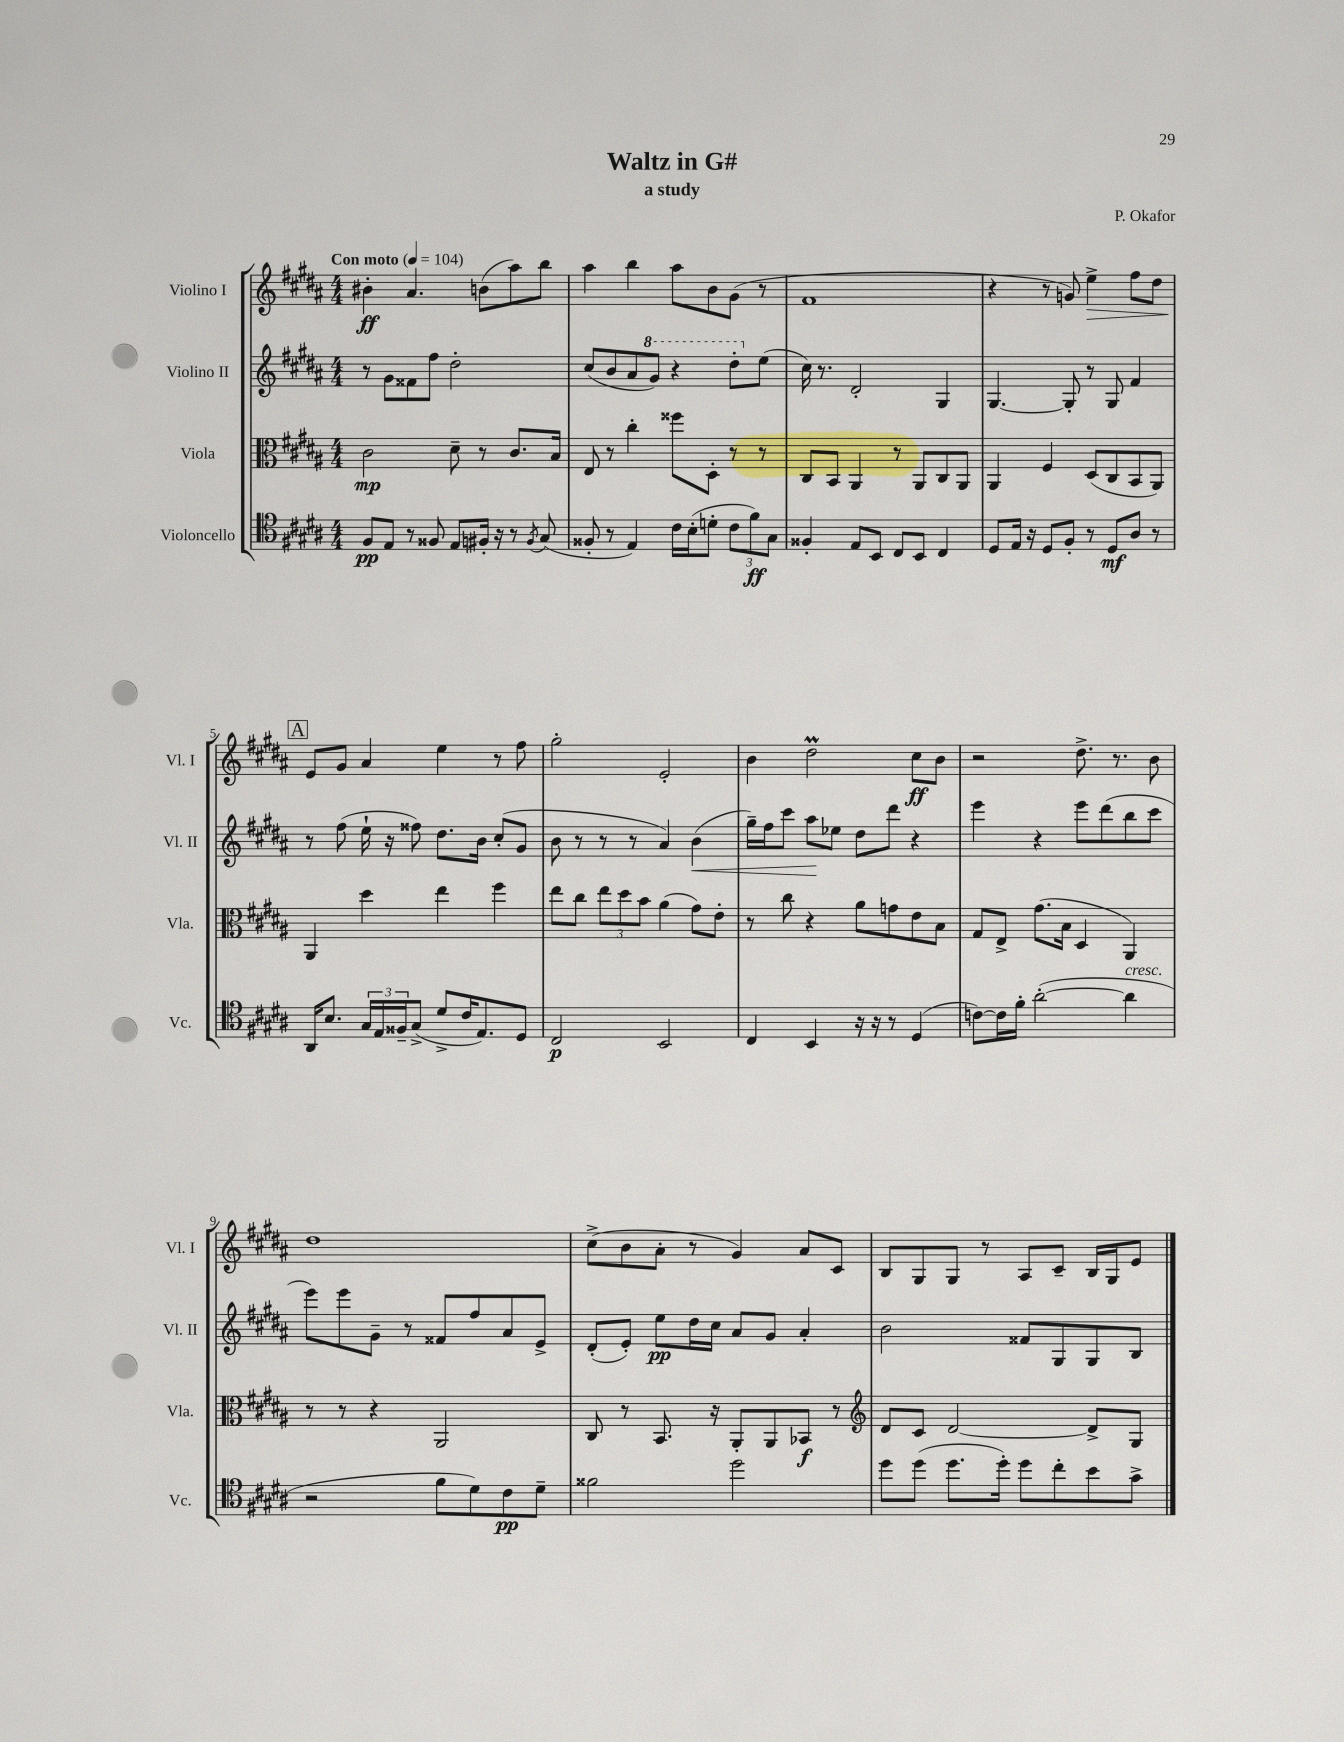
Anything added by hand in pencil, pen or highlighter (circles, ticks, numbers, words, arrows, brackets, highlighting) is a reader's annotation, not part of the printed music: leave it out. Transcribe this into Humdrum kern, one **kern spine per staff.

**kern	**dynam	**kern	**dynam	**kern	**dynam	**kern	**dynam
*part4	*part4	*part3	*part3	*part2	*part2	*part1	*part1
*staff4	*staff4	*staff3	*staff3	*staff2	*staff2	*staff1	*staff1
*I"Violoncello	*	*I"Viola	*	*I"Violino II	*	*I"Violino I	*
*I'Vc.	*	*I'Vla.	*	*I'Vl. II	*	*I'Vl. I	*
*clefC4	*	*clefC3	*	*clefG2	*	*clefG2	*
*k[f#c#g#d#a#]	*	*k[f#c#g#d#a#]	*	*k[f#c#g#d#a#]	*	*k[f#c#g#d#a#]	*
*M4/4	*	*M4/4	*	*M4/4	*	*M4/4	*
*MM104	*	*MM104	*	*MM104	*	*MM104	*
=1	=1	=1	=1	=1	=1	=1	=1
!	!	!	!	!	!	!LO:TX:a:B:t=Con moto	!
8F#/L	pp	2c#\	mp	8r	.	4b#X'\	ff
8E/J	.	.	.	8g#\L	.	.	.
8r	.	.	.	8f##X\	.	4.a#/	.
8F##X/	.	.	.	8ff#\J	.	.	.
8E/L	.	8d#~\	.	2dd#'\	.	.	.
16F#X'/Jk	.	8r	.	.	.	(8bn\L	.
16r	.	.	.	.	.	.	.
8r	.	8.c#/L	.	.	.	8aa#\)	.
8qF#/	.	.	.	.	.	.	.
(8G#/	.	.	.	.	.	8bb\J	.
.	.	16B/Jk	.	.	.	.	.
=2	=2	=2	=2	=2	=2	=2	=2
8F##X'/	.	8E/	.	(8cc#/L	.	4aa#\	.
8r	.	8r	.	8b/	.	.	.
4E/)	.	4cc#'\	.	8a#/	.	4bb\	.
*	*	*	*	*8va	*	*	*
.	.	.	.	8gg#/J)	.	.	.
16c#\LL	.	8ff##X\L	.	4r	.	8aa#\L	.
(16B'\J	.	.	.	.	.	.	.
8dn'\J	.	8D#'\J	.	.	.	8b\	.
12c#\L	.	8r	.	8ddd#'\L	.	(8g#\J	.
12f#\)	ff	.	.	.	.	.	.
*	*	*	*	*X8va	*	*	*
.	.	8r	.	(8ee\J	.	8r	.
12G#\J	.	.	.	.	.	.	.
=3	=3	=3	=3	=3	=3	=3	=3
4F##X'/	.	8C#/L	.	16cc#\)	.	1f#	.
.	.	.	.	8.r	.	.	.
.	.	8BB/J	.	.	.	.	.
8E/L	.	4AA#/	.	2d#'/	.	.	.
8BB/J	.	.	.	.	.	.	.
8C#/L	.	8r	.	.	.	.	.
8BB/J	.	8AA#/L	.	.	.	.	.
4C#/	.	8C#/	.	4G#/	.	.	.
.	.	8AA#/J	.	.	.	.	.
=4	=4	=4	=4	=4	=4	=4	=4
8D#/L	.	4AA#/	.	[4.G#/	.	4r	.
16E/Jk	.	.	.	.	.	.	.
16r	.	.	.	.	.	.	.
8D#/L	.	4F#/	.	.	.	8r	.
8F#'/J	.	.	.	8G#'/]	.	8gn/)	.
!	!	!	!	!	!	!	!LO:HP:b
8r	.	(8D#/L	.	8r	.	4ee^\	>
8D#/L	mf	8C#/	.	8G#/	.	.	.
8A#/J	.	8BB/	.	4f#/	.	8ff#\L	.
8r	.	8AA#/J)	.	.	.	8dd#\J	.
!!LO:LB:g=z
!!LO:REH:place=s1:t=A
=5	=5	=5	=5	=5	=5	=5	=5
16AA#/KL	.	4AA#/	.	8r	.	8e/L	.
8.B/J	.	.	.	.	.	.	.
.	.	.	.	(8ff#\	.	8g#/J	]
24G#/LL	.	4dd#\	.	16ee`\	.	4a#/	.
24E/	.	.	.	.	.	.	.
.	.	.	.	16r	.	.	.
24F##X~/J	.	.	.	.	.	.	.
(8G#^/J	.	.	.	8ff##X\)	.	.	.
8d#^/L	.	4ee\	.	8.dd#\L	.	4ee\	.
16c#/K	.	.	.	.	.	.	.
8.E/)	.	.	.	16b\Jk	.	.	.
.	.	4ff#\	.	(8cc#'/L	.	8r	.
8D#/J	.	.	.	8g#/J	.	8ff#\	.
=6	=6	=6	=6	=6	=6	=6	=6
2C#/	p	8ee\L	.	8b\	.	2gg#'\	.
.	.	8cc#\J	.	8r	.	.	.
.	.	12ee\L	.	8r	.	.	.
.	.	12dd#\	.	.	.	.	.
.	.	.	.	8r	.	.	.
.	.	12b\J	.	.	.	.	.
2BB/	.	(4a#\	.	4a#/)	.	2e'/	.
!	!	!	!	!	!LO:HP:b	!	!
.	.	8g#\L)	.	(4b\	<	.	.
.	.	8e'\J	.	.	.	.	.
=7	=7	=7	=7	=7	=7	=7	=7
4C#/	.	8r	.	16gg#~\LL)	.	4b\	.
.	.	.	.	16ff#\J	.	.	.
.	.	8cc#\	.	8ccc#\J	.	.	.
4BB/	.	4r	.	8aa#\L	.	2dd#m\	.
.	.	.	.	8ee-X\J	[	.	.
16r	.	8a#\L	.	8dd#\L	.	.	.
16r	.	.	.	.	.	.	.
8r	.	8gn\	.	8ddd#\J	.	.	.
(4D#/	.	8e\	.	4r	.	8cc#\L	ff
.	.	8B\J	.	.	.	8b\J	.
=8	=8	=8	=8	=8	=8	=8	=8
[8cn\L)	.	8G#/L	.	4eee\	.	2r	.
16c\L]	.	8E^/J	.	.	.	.	.
16f#'\JJ	.	.	.	.	.	.	.
([2a#'\	.	(8.g#\L	.	4r	.	.	.
.	.	16B\Jk	.	.	.	.	.
.	.	4D#/	.	8eee\L	.	8.dd#^\	.
.	.	.	.	(8ddd#\	.	.	.
.	.	.	.	.	.	8.r	.
!LO:TX:a:i:t=cresc.	!	!	!	!	!	!	!
4a#\]	.	4AA#/)	.	8bb\	.	.	.
.	.	.	.	8ccc#\J	.	8b\	.
!!LO:LB:g=z
=9	=9	=9	=9	=9	=9	=9	=9
2r	.	8r	.	8eee\L)	.	1dd#	.
.	.	8r	.	8eee\	.	.	.
.	.	4r	.	8g#~\J	.	.	.
.	.	.	.	8r	.	.	.
8f#\L	.	2AA#/	.	8f##X/L	.	.	.
8d#\)	.	.	.	8ff#/	.	.	.
8c#\	pp	.	.	8a#/	.	.	.
8d#~\J	.	.	.	8e^/J	.	.	.
=10	=10	=10	=10	=10	=10	=10	=10
2f##X\	.	8C#/	.	(8d#'/L	.	(8cc#^\L	.
.	.	8r	.	8e'/J)	.	8b\	.
.	.	8.BB/	.	8ee\L	pp	8a#'\J	.
.	.	.	.	16dd#\L	.	8r	.
.	.	16r	.	16cc#\JJ	.	.	.
2dd#\	.	8AA#'/L	.	8a#/L	.	4g#/)	.
.	.	8AA#/	.	8g#/J	.	.	.
.	.	8BB-X/J	f	4a#'/	.	8a#/L	.
.	.	8r	.	.	.	8c#/J	.
=11	=11	=11	=11	=11	=11	=11	=11
*	*	*clefG2	*	*	*	*	*
8dd#\L	.	8d#/L	.	2b\	.	8B/L	.
(8dd#\J	.	8c#/J	.	.	.	8G#/	.
8.dd#\L	.	[2d#/	.	.	.	8G#/J	.
.	.	.	.	.	.	8r	.
16dd#'\Jk)	.	.	.	.	.	.	.
8dd#\L	.	.	.	8f##X/L	.	8A#/L	.
8cc#'\	.	.	.	8G#/	.	8c#~/J	.
8b\	.	8d#^/L]	.	8G#/	.	16B/LL	.
.	.	.	.	.	.	16G#/J	.
8g#^\J	.	8G#/J	.	8B/J	.	8e/J	.
==	==	==	==	==	==	==	==
*-	*-	*-	*-	*-	*-	*-	*-
